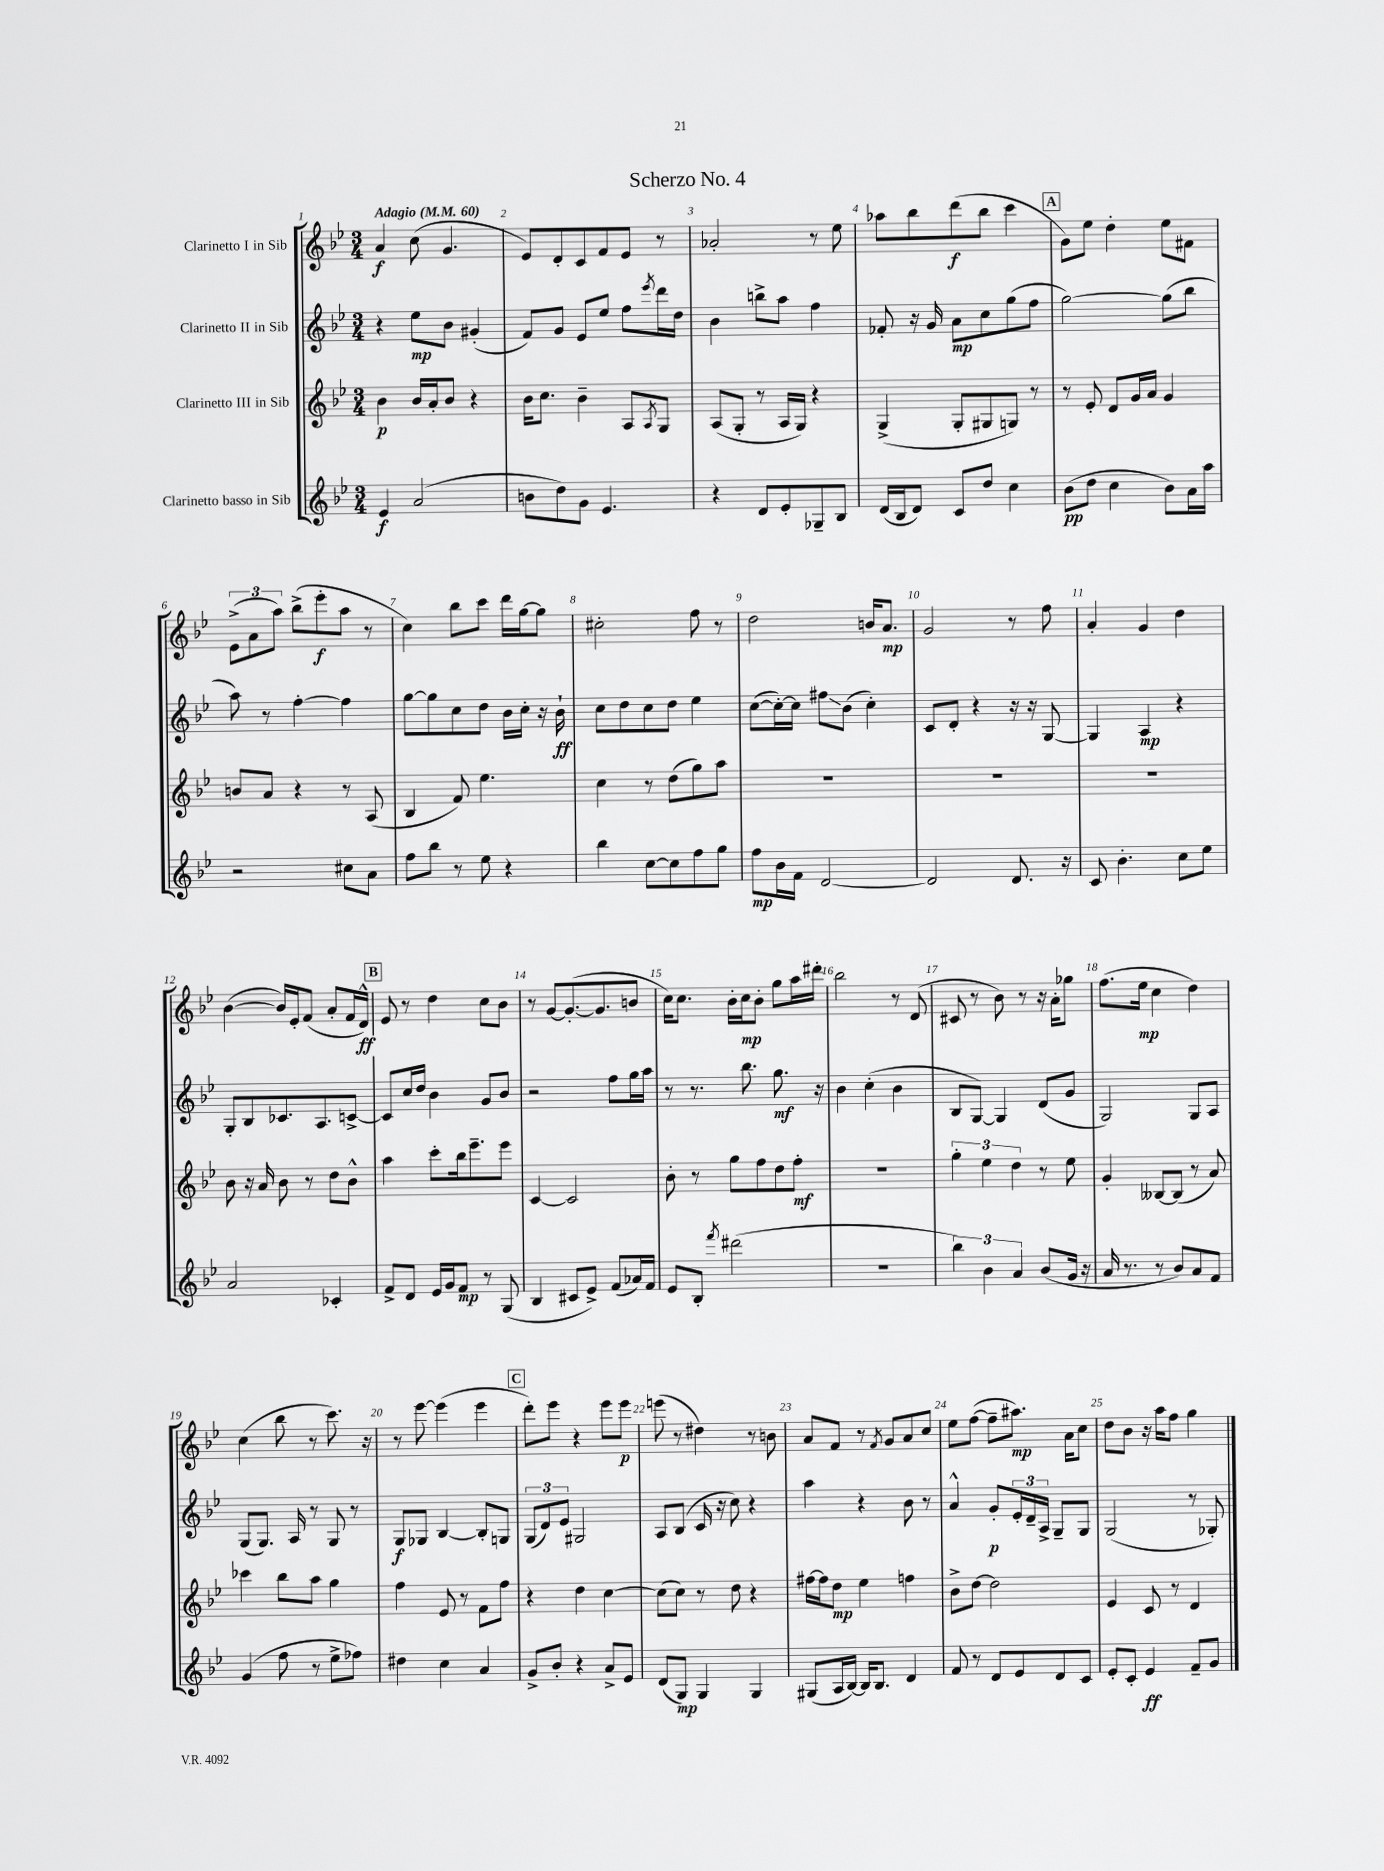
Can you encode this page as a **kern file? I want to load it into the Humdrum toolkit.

**kern	**kern	**kern	**kern
*staff4	*staff3	*staff2	*staff1
*clefG2	*clefG2	*clefG2	*clefG2
*k[b-e-]	*k[b-e-]	*k[b-e-]	*k[b-e-]
*M3/4	*M3/4	*M3/4	*M3/4
*MM60	*MM60	*MM60	*MM60
4e-/	4b-\	4r	4a/
(2a/	16b-/LL	8ee-\L	(8cc\
.	16a'/J	.	.
.	8b-/J	8b-\J	4.g/
.	4r	(4g#'/	.
=	=	=	=
8b\L	16b-\LK	8f/L)	8e-/L)
.	8.cc\J	.	.
8dd\)	.	8g/J	8d'/
8g\J	4b-~\	8e-/L	8c/
4.e-/	.	8ee-/J	8f/
.	8A/L	8ff\L	8e-/J
.	8qA/	8qeee-/	.
.	8G/J	16ddd\L	8r
.	.	16dd\JJ	.
=	=	=	=
4r	(8A/L	4b-\	2a-'/
.	8G'/J	.	.
8d/L	8r	8bb^\L	.
8e-'/	16A/LL	8aa\J	.
.	16G/JJ)	.	.
8G-~/	4r	4ff\	8r
8B-/J	.	.	8ee-\
=	=	=	=
(16d/LL	(4G^/	8f-'/	8aa-\L
16B-/J	.	.	.
8d/J)	.	16r	8bb-\
.	.	16g/	.
8c/L	8G'/L	8a\L	(8ddd\
8dd/J	8G#/	8cc\	8bb-\J
4cc\	8G/J)	(8gg\	4ccc\
.	8r	8ff\J	.
=	=	=	=
(8b-\L	8r	[2gg\)	8g\L)
8dd\J	8e-'/	.	8ee-\J
4cc\	8d/L	.	4dd'\
.	16g/L	.	.
.	16a/JJ	.	.
8b-\L)	4g/	(8gg\]L	8ee-\L
16a\L	.	8bb-\J	8f#\J
16aa\JJ	.	.	.
=	=	=	=
2r	8b/L	8aa\)	(12e-^\L
.	.	.	12a\
.	8a/J	8r	.
.	.	.	12aa\J)
.	4r	[4ff'\	(8bb-^\L
.	.	.	8eee-'\
8cc#\L	8r	4ff\]	8aa\J
8a\J	(8A/	.	8r
=	=	=	=
8ff\L	4B-/	[8gg\L	4cc\)
8bb-\J	.	8gg\]	.
8r	8f/)	8cc\	8bb-\L
8ee-\	4.ee-\	8dd\J	8ccc\J
4r	.	16b-\LL	16ddd\LL
.	.	16cc'\JJ	[16gg\J
.	.	16r	8gg\]J
.	.	16b-`\	.
=	=	=	=
4bb-\	4cc\	8cc\L	2cc#'\
.	.	8dd\	.
[8cc\L	8r	8cc\	.
8cc\]	(8dd\L	8dd\J	.
8ff\	8gg\)	4ee-\	8ff\
8gg\J	8aa\J	.	8r
=	=	=	=
8ff\L	2.r	([8cc\L	2dd\
16b-\L	.	16cc'\_L)	.
16f\JJ	.	16cc\]JJ	.
[2d/	.	8ff#\L	.
.	.	(8b-\J	.
.	.	4cc'\)	16b/LK
.	.	.	8.a/J
=	=	=	=
2d/]	2.r	8c/L	2g/
.	.	8d'/J	.
.	.	4r	.
8.d/	.	16r	8r
.	.	16r	.
.	.	[8G/	8ff\
16r	.	.	.
=	=	=	=
8c/	2.r	4G/]	4a'/
4.b-'\	.	.	.
.	.	4A/	4g/
8cc\L	.	4r	4dd\
8ee-\J	.	.	.
=	=	=	=
2a/	8b-\	8G'/L	([4b-\
.	16r	8B-/	.
.	16a/	.	.
.	8b-\	8.c-/	16b-/]LL)
.	.	.	16e-'/J
.	8r	.	(8f/J
.	.	8.A/	.
4c-'/	8dd\L	.	8a'/L
.	8b-^^\J	[8c^/J	16f/L
.	.	.	16d^^/JJ)
=	=	=	=
8f^/L	4aa\	8c/]L	8e-/
8d/J	.	16cc/L	8r
.	.	16dd/JJ	.
16e-/LL	8ccc'\L	4b-\	4dd\
16g/J	.	.	.
8f/J	16bb-\k	.	.
.	8.eee-~\	.	.
8r	.	8g/L	8cc\L
(8G/	8eee-\J	8b-/J	8b-\J
=	=	=	=
4B-/	[4c/	2r	8r
.	.	.	[8g/L
8c#/L	2c/]	.	(8.g'/_
8e-^/J)	.	.	.
.	.	.	8.g/]
(8f/L	.	8ff\L	.
16a-/L)	.	16gg\L	8b/J
16f/JJ	.	16aa\JJ	.
=	=	=	=
8e-/L	8b-'\	8r	16cc\LK)
.	.	.	8.cc\J
8B-'/J	8r	8.r	.
8qfff/	.	.	.
(2ddd#\	8gg\L	.	16b-'\LL
.	.	8.bb-\	16cc\J
.	8ff\	.	8b-'\J
.	8dd\	8.gg\	8gg\L
.	8ff'\J	.	16aa\L
.	.	16r	16ddd#'\JJ
=	=	=	=
2.r	2.r	4b-\	2bb-\
.	.	(4cc'\	.
.	.	4b-\	8r
.	.	.	(8d/
=	=	=	=
6bb-\)	6gg'\	8B-/L	8c#/
.	.	[8G/J)	8r
6b-\	6ee-\	.	.
.	.	4G/]	8b-\)
6a/	6dd\	.	.
.	.	.	8r
(8b-/L	8r	(8d/L	16r
.	.	.	16a'\LK
16g/Jk	8ee-\	8g/J	8gg-\J
16r	.	.	.
=	=	=	=
16a/	4g'/	2G/)	(8.ff\L
8.r	.	.	.
.	.	.	16ee-\Jk
8r	[8B--/L	.	4cc\
8b-/L)	(8B--/]J	.	.
8a/	8r	8G/L	4dd\)
8f/J	8a/)	8A/J	.
=	=	=	=
(4g/	4ccc-\	(8G/L	(4cc\
.	.	8.G/J)	.
8ff\	8bb-\L	.	8bb-\
.	.	16A/	.
8r	8aa\J	8r	8r
8ee-^\L	4gg\	8G/	8.ccc\)
8ff-\J)	.	8r	.
.	.	.	16r
=	=	=	=
4dd#\	4ff\	8G/L	8r
.	.	8G-/J	[8eee-\
4cc\	8e-/	[4B-/	(4eee-\]
.	8r	.	.
4a/	8f\L	8B-'/]L	4eee-\
.	8ff\J	8G/J	.
=	=	=	=
8g^/L	4r	(12G/L	8ddd'\L)
.	.	12d/)	.
8b-'/J	.	.	8eee-\J
.	.	12e-/J	.
4r	4dd\	2G#/	4r
8a^/L	[4cc\	.	8eee-\L
8e-/J	.	.	8eee-\J
=	=	=	=
(8d/L	(8cc\]L	8A/L	(8eee\
8G/J)	8cc\J)	(8B-/J	8r
4G/	8r	16c/	4dd#\)
.	.	16r	.
.	8dd\	8cc\)	.
4G/	4r	4r	8r
.	.	.	8b\
=	=	=	=
(8G#/L	[16ff#\LL	4aa\	8a/L
.	16ff#\]J	.	.
16A/L	8dd\J	.	8f/J
[16B-/JJ)	.	.	.
16B-/]LK	4ee-\	4r	8r
8.B-/J	.	.	.
.	.	.	8qf/
.	.	.	8g/L
4d/	4ff\	8b-\	8a/
.	.	8r	8cc/J
=	=	=	=
8f/	8b-^\L	4a^^/	8ee-\L
8r	[8dd\J	.	([8ff\J
8d/L	2dd\]	8g'/L	8ff~\]L
8e-/	.	24e-'/L	8.aa#\J)
.	.	24d~/	.
.	.	24A^/JJ	.
8d/	.	8G~/L	.
.	.	.	16a\LK
8c/J	.	8G/J	8cc\J
=	=	=	=
8e-'/L	4e-/	(2G/	8dd\L
8c'/J	.	.	8b-\J
4e-/	8c/	.	16r
.	.	.	16aa\LK
.	8r	.	8ff\J
8f~/L	4d/	8r	4gg\
8g/J	.	8G-'/)	.
==	==	==	==
*-	*-	*-	*-
